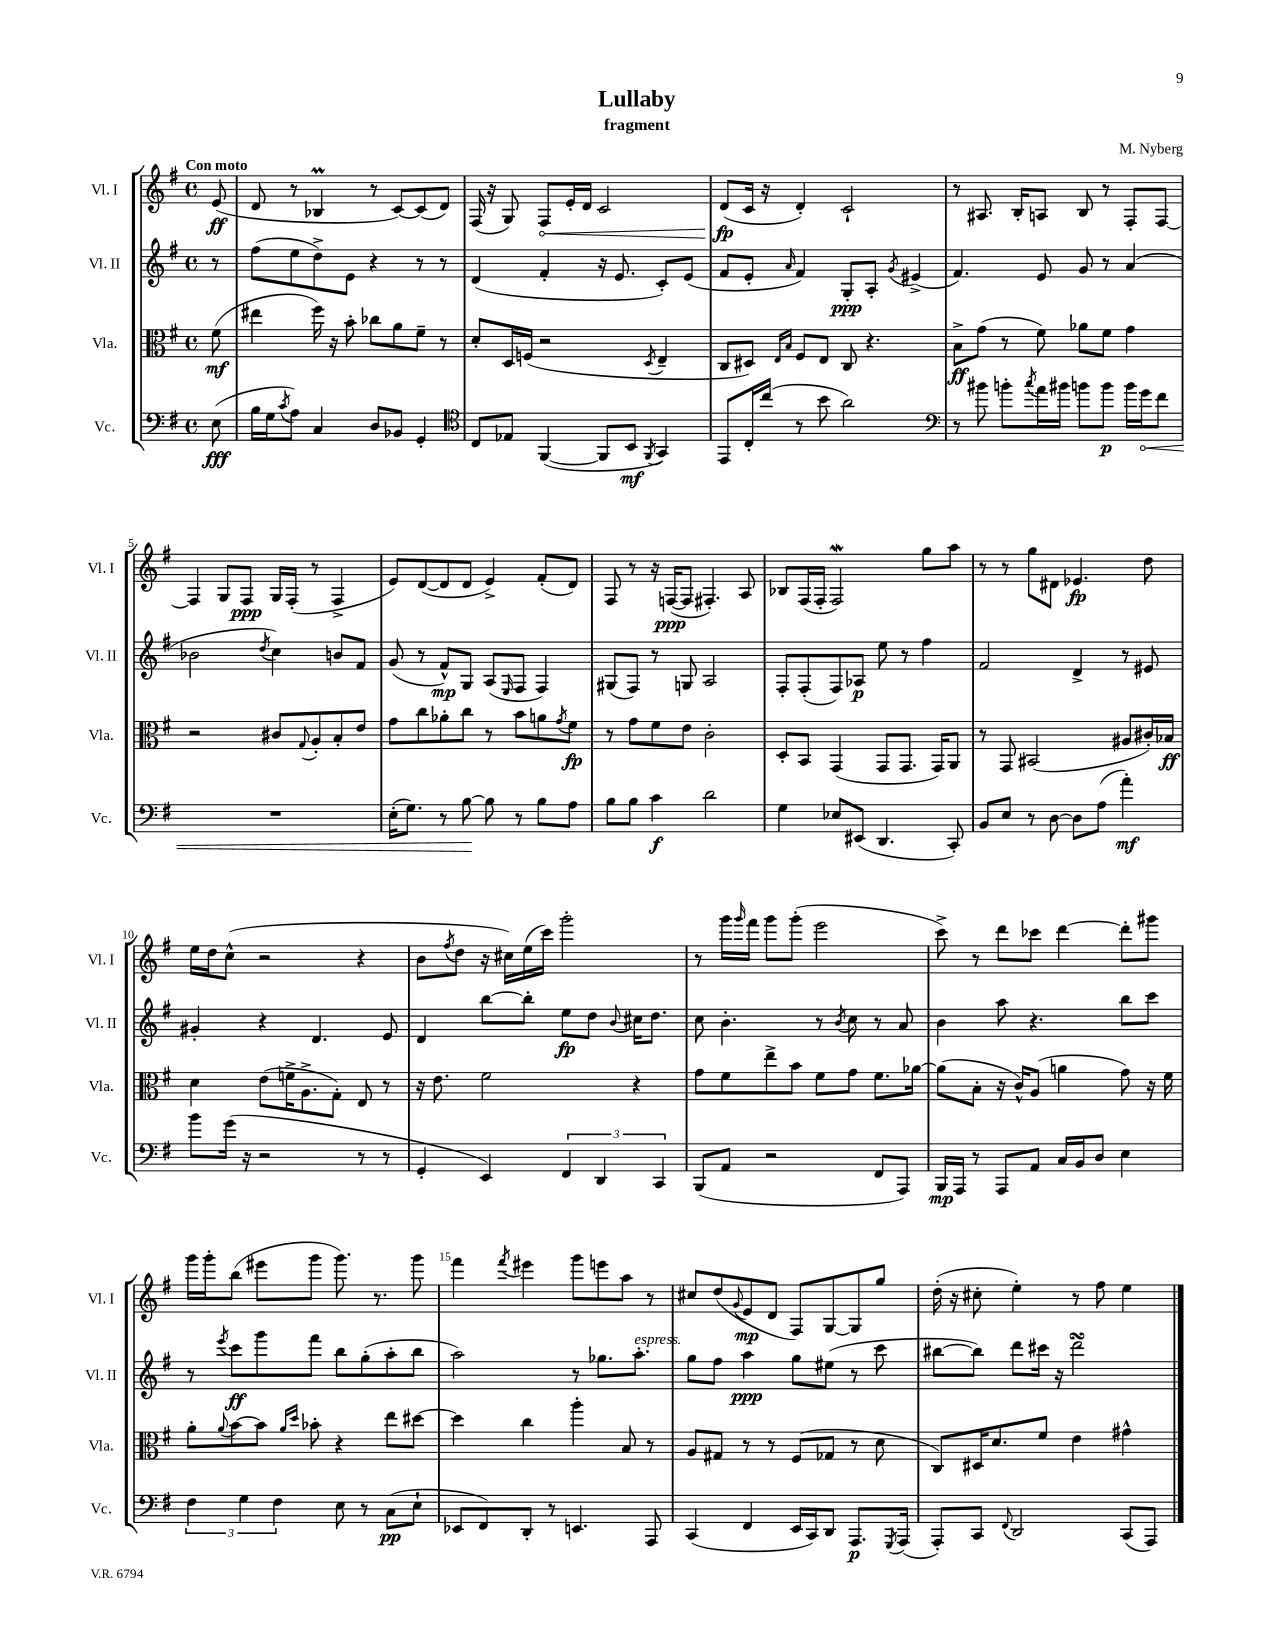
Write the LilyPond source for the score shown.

\header { title = "Lullaby" composer = "M. Nyberg" subtitle = "fragment" }
<<
\new StaffGroup <<
\new Staff = "s0" \with { instrumentName = "Vl. I" shortInstrumentName = "Vl. I" } {
    \clef treble \key g \major \defaultTimeSignature \time 4/4 \partial 8 \tempo "Con moto"
    e'8\ff( |
    d'8 r8 bes4\prall r8 c'8~) c'8( d'8) |
    fis16( r16 g8) \once \override Hairpin.circled-tip = ##t fis8\< e'16-. d'16 c'2 |
    d'8\fp\!( c'16 r16 d'4-.) c'2-! |
    r8 ais8. b16-. a8 b8 r8 fis8-. fis8~ |
    fis4 g8 fis8\ppp g16 fis16-.( r8 fis4-> |
    e'8) d'8~( d'8 d'8 e'4->) fis'8-.( d'8) |
    fis8 r8 r16 f16~\ppp( f8 fis4.-.) a8 |
    bes8 fis16( fis16-. fis2\mordent) g''8 a''8 |
    r8 r8 g''8 dis'8 ees'4.\fp d''8 |
    e''16 d''16 c''8-^( r2 r4 |
    b'8 \acciaccatura { fis''8 } d''8 r16 cis''16) e''16( c'''16) g'''2-. |
    r8 g'''16 \grace { g'''16 } fis'''16 g'''8 g'''8-.( e'''2 |
    c'''8->) r8 d'''8 ces'''8 d'''4~ d'''8-. gis'''8 |
    g'''16 g'''16-. b''8( eis'''8 g'''8 g'''8.) r8. g'''8 |
    fis'''4 \acciaccatura { fis'''8 } eis'''4 g'''8 e'''8 a''8 r8 |
    cis''8 d''8( \appoggiatura { g'8 } e'8\mp d'8 fis8) g8~ g8 g''8 |
    d''16-.( r16 cis''8-. e''4-.) r8 fis''8 e''4 \bar "|." |
}
\new Staff = "s1" \with { instrumentName = "Vl. II" shortInstrumentName = "Vl. II" } {
    \clef treble \key g \major \defaultTimeSignature \time 4/4 \partial 8
    r8 |
    fis''8( e''8 d''8->) e'8 r4 r8 r8 |
    d'4( fis'4-. r16 e'8. c'8-.) e'8( |
    fis'8 e'8-. \grace { a'16 } fis'4) g8-.\ppp a8-. \acciaccatura { g'8 } eis'4->( |
    fis'4.) e'8 g'8 r8 a'4( |
    bes'2 \acciaccatura { d''8 } c''4) b'8 fis'8 |
    g'8( r8 fis'8-^\mp) g8 a8( \grace { e16 } fis8 fis4) |
    gis8( fis8) r8 g8 a2 |
    fis8-. fis8-.( fis8) aes8\p e''8 r8 fis''4 |
    fis'2 d'4-> r8 eis'8 |
    gis'4-. r4 d'4. e'8 |
    d'4 b''8~ b''8-. e''8\fp d''8 \appoggiatura { b'8 } cis''16 d''8. |
    c''8 b'4.-. r8 \acciaccatura { b'8 } c''8 r8 a'8 |
    b'4 a''8 r4. b''8 c'''8 |
    r8 \acciaccatura { e'''8 } c'''8\ff g'''8 fis'''8 b''8 g''8-.( a''8-. b''8 |
    a''2) r8 ges''8. a''8.-.^\markup { \italic "espress." } |
    g''8 fis''8 a''4\ppp g''8 eis''8( r8 c'''8 |
    bis''8~ bis''8) d'''8 cis'''16 r16 d'''2\turn \bar "|." |
}
\new Staff = "s2" \with { instrumentName = "Vla." shortInstrumentName = "Vla." } {
    \clef alto \key g \major \defaultTimeSignature \time 4/4 \partial 8
    fis'8\mf( |
    eis''4 fis''16) r16 b'8-. ces''8 a'8 fis'8-- r8 |
    d'8-. d16 f16( r2 \acciaccatura { d8 } e4-- |
    c8 dis8) \grace { e16 b16 } fis8 e8 c8 r4. |
    b8->\ff g'8( r8 fis'8) aes'8 fis'8 g'4 |
    r2 cis'8 \appoggiatura { g8 } a8-. b8-. e'8 |
    g'8 c''8 aes'8-. c''8 r8 b'8 a'8 \acciaccatura { g'8 } fis'8\fp |
    r8 g'8 fis'8 e'8 c'2-. |
    d8-. b,8 g,4( g,8 g,8. g,16) a,8 |
    r8 g,8 bis,2( ais8 cis'16-.) bes16\ff |
    d'4 e'8( f'16-> a8.-> g8-.) e8 r8 |
    r16 e'8. fis'2 r4 |
    g'8 fis'8 e''8-> b'8 fis'8 g'8 fis'8. aes'16~ |
    aes'8( b8-. r16 c'16-^) a8( a'4 g'8) r16 fis'16 |
    a'8-. \appoggiatura { a'8 } b'8~ b'8 \grace { a'16 d''16 } bes'8-. r4 e''8 dis''8~ |
    dis''4 c''4 a''4-. b8 r8 |
    a8 gis8 r8 r8 fis8( ges8 r8 d'8 |
    c8) dis16 d'8. fis'8 e'4 gis'4-^ \bar "|." |
}
\new Staff = "s3" \with { instrumentName = "Vc." shortInstrumentName = "Vc." } {
    \clef bass \key g \major \defaultTimeSignature \time 4/4 \partial 8
    e8\fff( |
    b16 g16 \acciaccatura { c'8 } a8) c4 d8 bes,8 g,4-. |
    \clef tenor c8 ees8 fis,4~( fis,8 b,8\mf \acciaccatura { fis,8 } g,4) |
    e,8 c16-. c''16( r8 b'8 a'2) |
    \clef bass r8 bis'8 b'8-. \acciaccatura { c''8 } a'16 bis'16 b'8 b'8\p b'16 \once \override Hairpin.circled-tip = ##t g'16\< fis'8 |
    R1 |
    e16-.( g8.) r8 b8~\! b8 r8 b8 a8 |
    b8 b8 c'4\f d'2 |
    g4 ees8 eis,8( d,4. c,8-.) |
    b,8 e8 r8 d8~ d8 a8( a'4-.\mf) |
    b'8 g'16( r16 r2 r8 r8 |
    g,4-. e,4) \tuplet 3/2 { fis,4 d,4 c,4 } |
    b,,8( a,8 r2 fis,8 a,,8) |
    b,,16\mp a,,16 r8 a,,8 a,8 c16 b,16 d8 e4 |
    \tuplet 3/2 { fis4 g4 fis4 } e8 r8 c8\pp( e8-! |
    ees,8 fis,8) d,8-. r8 e,4. a,,8 |
    c,4( fis,4 e,16 c,16) d,8 a,,8.\p \acciaccatura { g,,8 } a,,16( |
    a,,8-.) c,8 \appoggiatura { fis,8 } d,2 c,8( a,,8) \bar "|." |
}
>>
>>
\layout { \context { \Score \override BarNumber.break-visibility = ##(#f #t #t) barNumberVisibility = #(every-nth-bar-number-visible 5) } }
